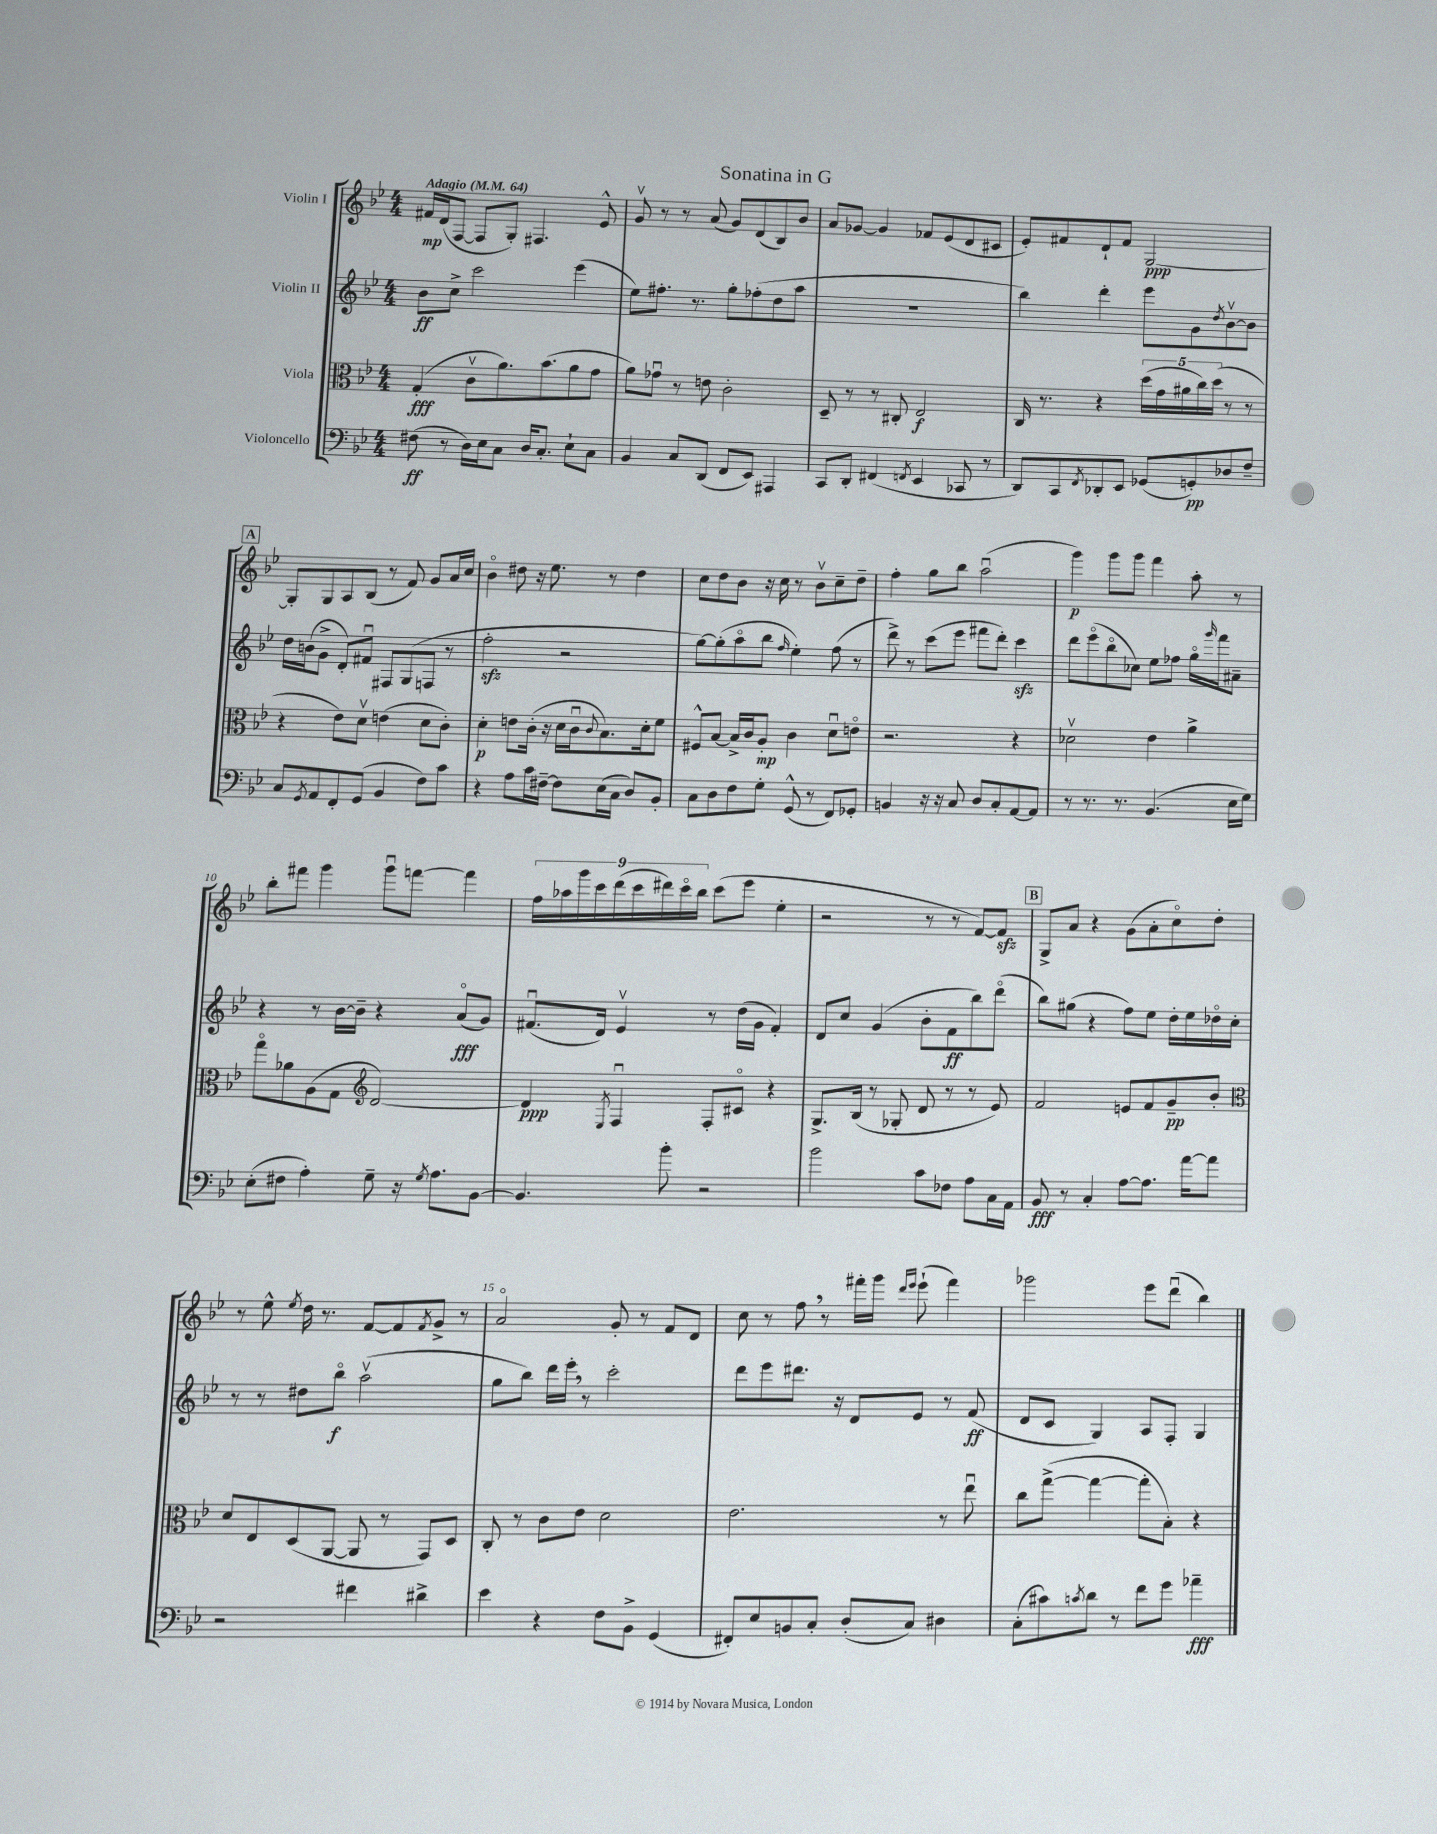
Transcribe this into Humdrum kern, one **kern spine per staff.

**kern	**kern	**kern	**kern
*staff4	*staff3	*staff2	*staff1
*clefF4	*clefC3	*clefG2	*clefG2
*k[b-e-]	*k[b-e-]	*k[b-e-]	*k[b-e-]
*M4/4	*M4/4	*M4/4	*M4/4
*MM64	*MM64	*MM64	*MM64
(8F#	(4G'	8b-	16f#
.	.	.	(16d
8r	.	8cc^	[8F
16D)	8cv	2ccc	8F]
16E-	.	.	.
8C	8.a)	.	8G')
16D	.	.	4.F#
8.C'	(8.b-	.	.
8E-`	8a	(4eee-	.
8C	8g	.	8e-^^
=	=	=	=
4BB-	8a)	8ee-)	8gv
.	8g-u	8.ff#'	8r
8C	8r	.	8r
.	.	8.r	.
(8DD	8e	.	(8a
8FF	2c'	8gg'	8g)
8EE-)	.	(8ff-'	(8d
4AAA#	.	8dd	8B-)
.	.	8aa	8b-
=	=	=	=
8CC	8D~	1r	8a
8DD'	8r	.	[8g-
(4FF#	8r	.	4g-]
.	8C#'	.	.
8qFF	.	.	.
4EE-	2E-	.	8f-
.	.	.	(8e-
8CC-	.	.	8d
8r	.	.	8c#
=	=	=	=
8DD)	16C	4bb-)	8e-')
.	8.r	.	.
8CC	.	.	8f#
8qFF	.	.	.
8DD-'	4r	4ddd'	8d`
8EE-	.	.	8f#
(8GG-	(20dd	8eee-	[2G
.	20g	.	.
.	20a#	.	.
8GG')	.	8g	.
.	20cc)	.	.
.	(20dd	.	.
.	.	8qdd	.
8D-	8r	[8b-v	.
8F~	8r	8b-]	.
=	=	=	=
8C	4r	16dd	8G']
.	.	(16b	.
8qGG	.	.	.
8AA	.	8g^	8G
8FF'	8e-)	8d')	8A
(8GG	8dv	8f#u	(8B-
4BB-	(4e	8F#	8r
.	.	(8G	8f)
8F)	8d	8F	8g
8c	8c')	8r	16a
.	.	.	16cc
=	=	=	=
4r	4d'	2ff'	4b-o
8A	8e	.	8dd#
16c	(16c'	.	16r
[16F#~	16r	.	8.ee-
8F#]	16d	2r	.
.	16cu	.	.
.	8qqc	.	.
(16E-	8.B-)	.	8r
16C	.	.	.
8D)	.	.	4dd#
.	16d'	.	.
8BB-'	8f	.	.
=	=	=	=
8C	8F#^^	[8gg)	8cc
8D	[8B-	(8gg']	8dd
8F	16B-^]	8aao	8b-
.	16c	.	.
8G'	8A'	8bb-	16r
.	.	.	16cc
.	.	16qqff	.
(8GG^^	4c	4ee-')	8r
8r	.	.	8b-v
8FF)	8du	(8ff	8cc~
8GG-'	8eo	8r	8dd~
=	=	=	=
4BB	2.r	8ddd^)	4ff'
.	.	8r	.
16r	.	(8ccc	8gg
16r	.	.	.
8C	.	8eee-	8bb-
8D	.	8fff#	(2aau
8C'	.	8ddd')	.
[8AA	4r	4ccc	.
8AA]	.	.	.
=	=	=	=
8r	2d-v	8ddd	4ggg)
8.r	.	(8eee-o	.
.	.	8bb-o	8ggg
8.r	.	.	.
.	.	8cc-)	8ggg
(4.BB-	4e-	8ee-	4fff
.	.	8ff-	.
.	4a^	16ggo	8aa'
.	.	16qqggg	.
.	.	16fff	.
16E-	.	8a#~	8r
16G)	.	.	.
=	=	=	=
(8E-'	8ggo	4r	8bb-'
8F#	8a-	.	8fff#
4A')	(8A	8r	4ggg
.	8G	[16b-	.
.	.	16b-~]	.
*	*clefG2	*	*
8G~	[2d)	4r	8gggu
16r	.	.	[8fff
8qG	.	.	.
8.A	.	.	.
.	.	(8ao	4fff]
[8BB-	.	8g)	.
=	=	=	=
4.BB-]	4d]	(8.f#u	18ff
.	.	.	18aa-
.	.	.	18ggg
.	.	.	18ccc
.	.	16d)	.
.	.	.	(18ddd
.	8qE-	.	.
.	4Fu	4e-v	.
.	.	.	18ccc
.	.	.	18ddd#)
8b-'	.	.	.
.	.	.	18ccco
.	.	.	18bb-
2r	8F'	8r	(8ccc
.	8c#o	(16dd	8eee-
.	.	16g	.
.	4r	4f#')	4ee-'
=	=	=	=
2b-	8.G^	8d	2r
.	.	8cc	.
.	(16B-	.	.
.	8r	(4g	.
.	8G-'	.	.
8c	8d	8b-'	8r
8F-	8r	8f	8r
8A	8r	8bb-)	[8f)
16C	8e-)	(8dddo	8f]
16AA	.	.	.
=	=	=	=
8BB-	2f	8bb-)	8G^
8r	.	(8gg#	8a
4C'	.	4r	4r
[8A	8e	8ff)	(8g
8.A]	8f	8ee-	8a'
.	8g~	16dd'	8cco)
[16a	.	16ee-	.
8a]	8b-'	16dd-o	8dd'
.	.	16cc'	.
=	=	=	=
*	*clefC3	*	*
2r	8d	8r	8r
.	8E-	8r	8ee-^^
.	.	.	8qee-
.	(8D	8dd#	16dd
.	.	.	8.r
.	[8AA	8bb-o	.
4f#	8AA]	(2aav	[8f
.	8r	.	8f]
.	.	.	8qf
4d#^	8GG)	.	8g^
.	8D	.	8r
=	=	=	=
4e-	8C'	8gg	2ao
.	8r	8bb-)	.
4r	8c	16ddd	.
.	.	16eee-'	.
.	8e-	8r	.
8F	2d	2ccc'	8g'
8BB-^	.	.	8r
(4GG	.	.	8f
.	.	.	8d
=	=	=	=
8FF#')	2.e-	8ddd	8cc
8E-	.	8eee-	8r
8BB	.	8.ddd#	8ff
8C'	.	.	8r
.	.	16r	.
(8D'	.	8d	16fff#'
.	.	.	16ggg
.	.	.	16qqddd
.	.	.	16qqeee-
8C)	.	8e-	(8eee-`
4D#	8r	8r	4fff#)
.	8ee-u	(8f	.
=	=	=	=
(8C'	8cc	8d	2ggg-
8c#)	([8gg^	8c	.
8qc	.	.	.
8d	4gg_	4G)	.
8r	.	.	.
8f	8gg']	8A	8eee-
8g	8B-')	8F'	(8dddu
4a-~	4r	4G	4bb-)
==	==	==	==
*-	*-	*-	*-
